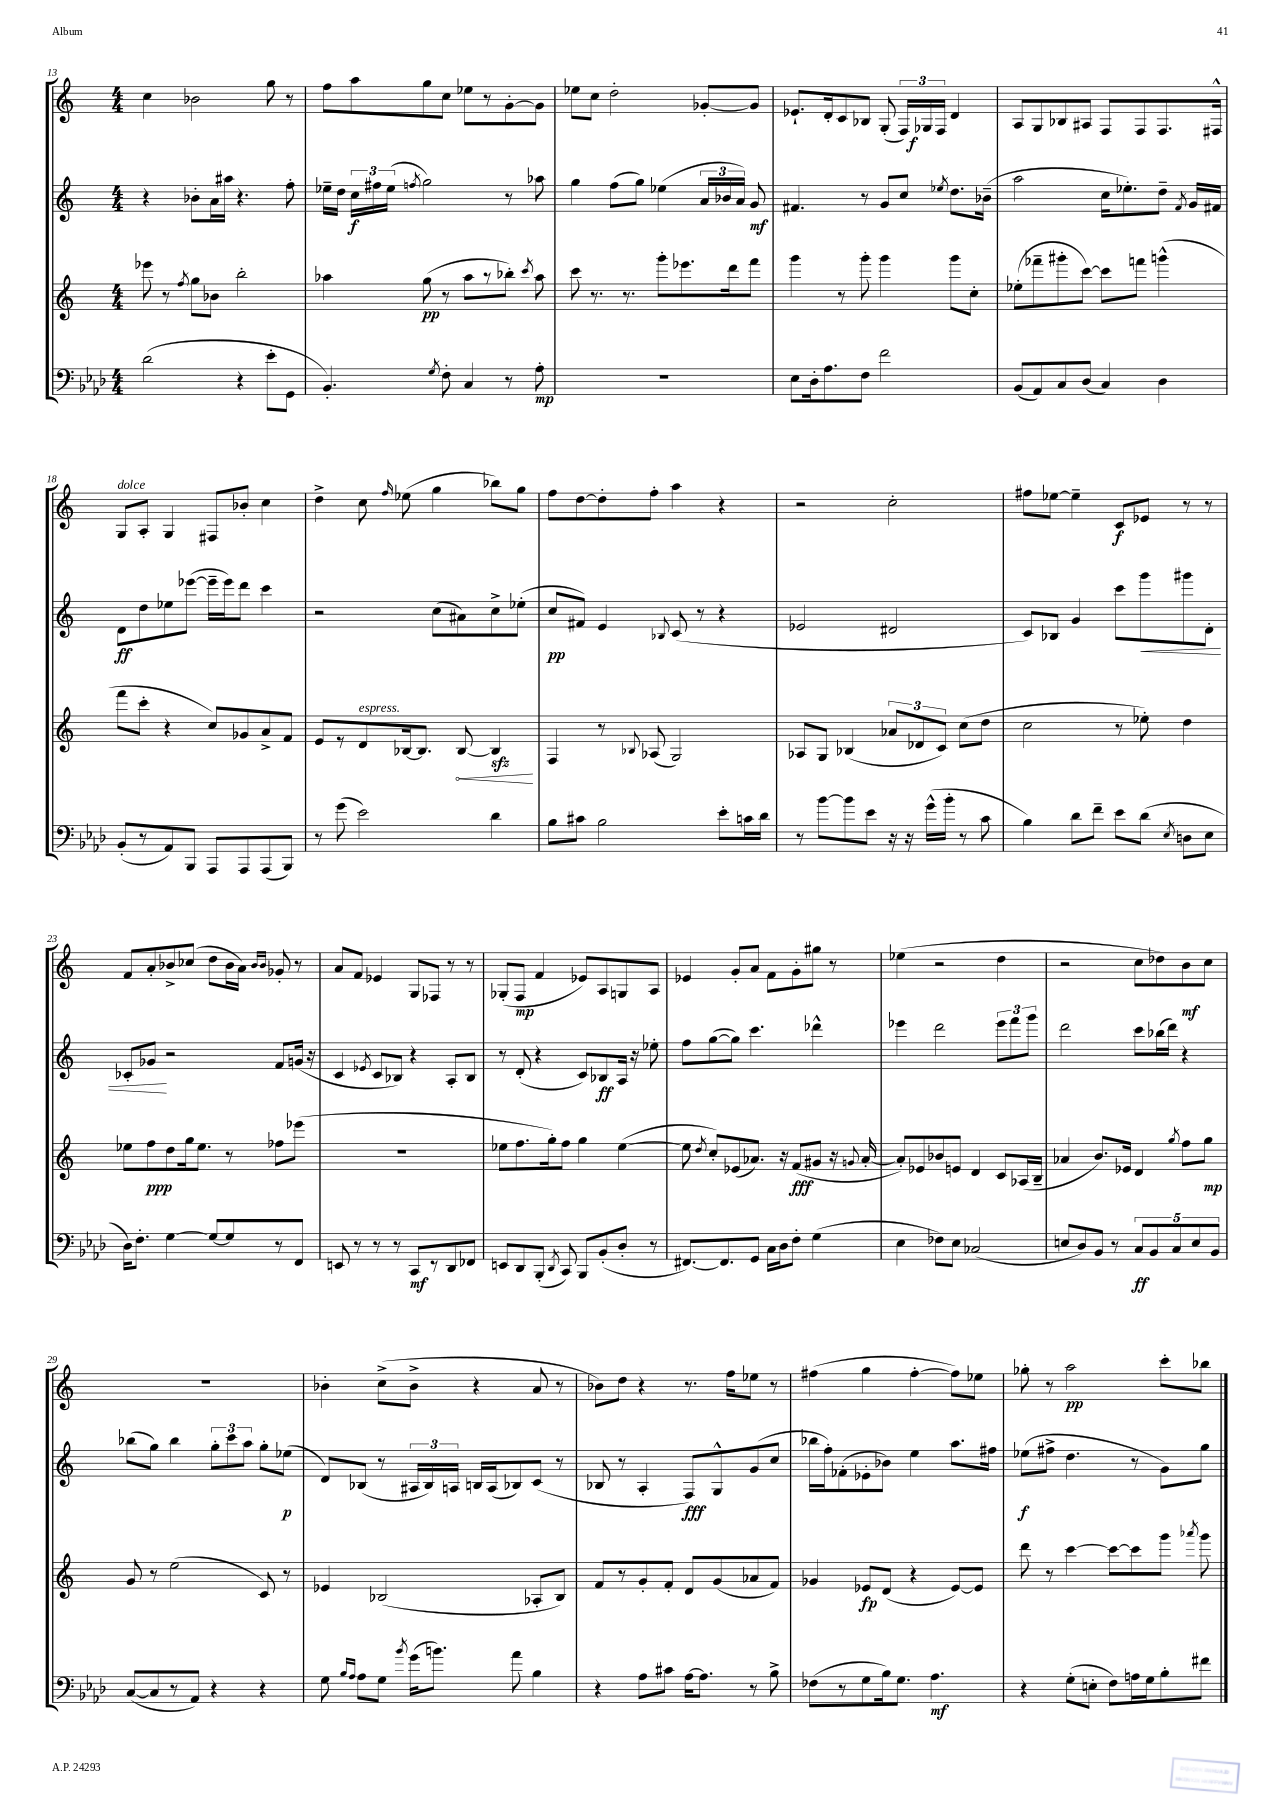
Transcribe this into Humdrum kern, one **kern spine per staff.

**kern	**dynam	**kern	**dynam	**kern	**dynam	**kern	**dynam
*part4	*part4	*part3	*part3	*part2	*part2	*part1	*part1
*staff4	*staff4	*staff3	*staff3	*staff2	*staff2	*staff1	*staff1
*clefF4	*	*clefG2	*	*clefG2	*	*clefG2	*
*k[b-e-a-d-]	*	*k[]	*	*k[]	*	*k[]	*
*M4/4	*	*M4/4	*	*M4/4	*	*M4/4	*
=13	=13	=13	=13	=13	=13	=13	=13
(2d-\	.	8eee-X\	.	4r	.	4cc\	.
.	.	8r	.	.	.	.	.
.	.	8qff/	.	.	.	.	.
.	.	8gg\L	.	8b-X'\L	.	2b-X\	.
.	.	8b-X\J	.	16a\L	.	.	.
.	.	.	.	16aa#X\JJ	.	.	.
4r	.	2bb'\	.	4.r	.	.	.
8e-'\L	.	.	.	.	.	8gg\	.
8GG\J	.	.	.	8ff'\	.	8r	.
=14	=14	=14	=14	=14	=14	=14	=14
4.BB-'/)	.	4aa-X\	.	16ee-X~\LL	.	8ff\L	.
.	.	.	.	16dd\JJ	.	.	.
.	.	.	.	24cc\LL	f	8aa\	.
.	.	.	.	24ff#X\	.	.	.
.	.	.	.	(24ee-\JJ	.	.	.
.	.	.	.	8qffn/	.	.	.
.	.	(8gg\	pp	2gg\)	.	8gg\	.
8qG/	.	.	.	.	.	.	.
8F'\	.	8r	.	.	.	8cc\J	.
4C/	.	8aa-\L	.	.	.	8ee-X\L	.
.	.	8r	.	.	.	8r	.
8r	.	8bb-X'\J)	.	8r	.	[8g'\	.
.	.	8qccc/	.	.	.	.	.
8A-'\	mp	8aa-\	.	8aa-X\	.	8g\J]	.
=15	=15	=15	=15	=15	=15	=15	=15
1r	.	8ccc\	.	4gg\	.	8ee-X\L	.
.	.	8.r	.	.	.	8cc\J	.
.	.	.	.	(8ff\L	.	2dd'\	.
.	.	8.r	.	.	.	.	.
.	.	.	.	8gg\J)	.	.	.
.	.	8ggg'\L	.	(4ee-X\	.	.	.
.	.	8.eee-X\	.	.	.	.	.
.	.	.	.	24a/LL	.	[8g-X'/L	.
.	.	.	.	24b-X/	.	.	.
.	.	16ddd\k	.	.	.	.	.
.	.	.	.	24a/JJ)	.	.	.
.	.	8fff\J	.	8g/	mf	8g-/J]	.
=16	=16	=16	=16	=16	=16	=16	=16
8E-\L	.	4ggg\	.	4.f#X/	.	8.e-X`/L	.
16D-'\k	.	.	.	.	.	.	.
8.A-\	.	.	.	.	.	16d'/k	.
.	.	8r	.	.	.	8c/	.
8F\J	.	8ggg'\	.	8r	.	8B-X/J	.
2f\	.	4ggg\	.	8g/L	.	(8G'/	.
.	.	.	.	8cc/J	.	24F/LL)	.
.	.	.	.	.	.	24G-X/	f
.	.	.	.	.	.	24F/JJ	.
.	.	.	.	8qee-X/	.	.	.
.	.	8ggg\L	.	8.dd\L	.	4d/	.
.	.	8cc'\J	.	.	.	.	.
.	.	.	.	(16b-X~\Jk	.	.	.
=17	=17	=17	=17	=17	=17	=17	=17
(8BB-/L	.	(8ee-X'\L	.	2aa\	.	8A/L	.
8AA-/)	.	8fff-X~\	.	.	.	8G/	.
8C/	.	8ggg#X'\	.	.	.	8B-X/	.
(8D-/J	.	[8ccc\J)	.	.	.	8A#X/J	.
4C/)	.	8ccc\L]	.	16cc\KL	.	8F/L	.
.	.	.	.	8.ee-X'\)	.	.	.
.	.	8fffn\J	.	.	.	8F/	.
4D-\	.	(4gggn^^\	.	8dd~\J	.	8.F/	.
.	.	.	.	8qf/	.	.	.
.	.	.	.	16g/LL	.	.	.
.	.	.	.	16f#X/JJ	.	16F#X^^/Jk	.
!!LO:LB:g=z
=18	=18	=18	=18	=18	=18	=18	=18
!	!	!	!	!	!	!LO:TX:a:i:t=dolce	!
(8BB-'/L	.	8fff\L	.	8d\L	ff	8G/L	.
8r	.	8ccc'\J	.	8dd\	.	8A'/J	.
8AA-/)	.	4r	.	8ee-X\	.	4G/	.
8BBB-/J	.	.	.	([8eee-X\J	.	.	.
8AAA-/L	.	8cc/L)	.	16eee-~\LL]	.	8F#X/L	.
.	.	.	.	16eee-\J)	.	.	.
8AAA-/	.	8g-X/	.	8ddd\J	.	8b-X'/J	.
(8AAA-/	.	8a^/	.	4ccc\	.	4cc\	.
8BBB-/J)	.	8f/J	.	.	.	.	.
=19	=19	=19	=19	=19	=19	=19	=19
8r	.	8e/L	.	2r	.	4dd^\	.
(8g\	.	8r	.	.	.	.	.
!	!	!LO:TX:a:i:t=espress.	!	!	!	!	!
2e-\)	.	8d/	.	.	.	8cc\	.
.	.	.	.	.	.	16qqff/	.
.	.	[16B-X/k	.	.	.	(8ee-X\	.
.	.	8.B-/J]	.	.	.	.	.
.	.	.	.	(8cc\L	.	4gg\	.
!	!	!	!LO:HP:b	!	!	!	!
.	.	[8B-/	<	8a#X\)	.	.	.
4d-\	.	4B-zz/]	.	8cc^\	.	8bb-X\L)	.
.	.	.	.	(8ee-X'\J	.	8gg\J	.
.	.	.	[	.	.	.	.
=20	=20	=20	=20	=20	=20	=20	=20
8B-\L	.	4F/	.	8cc/L	pp	8ff\L	.
8c#X\J	.	.	.	8f#X/J)	.	[8dd\	.
2B-\	.	8r	.	4e/	.	8dd'\]	.
.	.	8qqB-X/	.	.	.	.	.
.	.	(8A-X/	.	.	.	8ff'\J	.
.	.	.	.	8qqB-X/	.	.	.
.	.	2G/)	.	(8c/	.	4aa\	.
.	.	.	.	8r	.	.	.
8e-'\L	.	.	.	4r	.	4r	.
16cn\L	.	.	.	.	.	.	.
16d-\JJ	.	.	.	.	.	.	.
=21	=21	=21	=21	=21	=21	=21	=21
8r	.	8A-X/L	.	2e-X/	.	2r	.
[8b-\L	.	8G/J	.	.	.	.	.
8b-\]	.	(4B-X/	.	.	.	.	.
8e-\J	.	.	.	.	.	.	.
16r	.	12a-X/L	.	2d#X/	.	2cc'\	.
16r	.	.	.	.	.	.	.
.	.	12d-X/	.	.	.	.	.
(16g^^\LL	.	.	.	.	.	.	.
.	.	12c/J)	.	.	.	.	.
16b-'\JJ	.	.	.	.	.	.	.
8r	.	(8cc\L	.	.	.	.	.
8c\	.	8dd\J	.	.	.	.	.
=22	=22	=22	=22	=22	=22	=22	=22
4B-\)	.	2cc\	.	8c/L)	.	8ff#X\L	.
.	.	.	.	8B-X/J	.	[8ee-X\J	.
8d-\L	.	.	.	4g/	.	4ee-~\]	.
8f~\J	.	.	.	.	.	.	.
8e-\L	.	8r	.	8ccc\L	.	8c/L	f
!	!	!	!	!	!LO:HP:b	!	!
(8d-\J	.	8ee-X'\)	.	8ggg\	<	8e-X/J	.
8qE-/	.	.	.	.	.	.	.
8Dn\L	.	4dd\	.	8ggg#X\	.	8r	.
8E-\J	.	.	.	8d'\J	.	8r	.
!!LO:LB:g=z
=23	=23	=23	=23	=23	=23	=23	=23
16D-\KL)	.	8ee-X\L	.	8c-X'/L	.	8f/L	.
8.F'\J	.	.	.	.	.	.	.
.	.	8ff\	ppp	8g-X/J	.	8a'/	.
[4G\	.	8dd\	.	2r	[	8b-X^/	.
.	.	16gg\k	.	.	.	(8cc-X/J	.
.	.	8.ee-\J	.	.	.	.	.
8G/L_	.	.	.	.	.	8dd\L	.
8G/]	.	8r	.	.	.	16b-\L	.
.	.	.	.	.	.	16a\JJ)	.
.	.	.	.	.	.	16qqb-/LL	.
.	.	.	.	.	.	16qqb-/JJ	.
8r	.	8ff-X\L	.	8f/L	.	8g-X'/	.
8FF/J	.	(8eee-X\J	.	(16gn/Jk	.	8r	.
.	.	.	.	16r	.	.	.
=24	=24	=24	=24	=24	=24	=24	=24
8EEn/	.	1r	.	4c/	.	8a/L	.
8r	.	.	.	.	.	8f/J	.
.	.	.	.	8qe-X/	.	.	.
8r	.	.	.	8c/L	.	4e-X/	.
8r	.	.	.	8B-X/J)	.	.	.
8CC/L	mf	.	.	4r	.	8G/L	.
8r	.	.	.	.	.	8F-X/J	.
8DD-/	.	.	.	8A'/L	.	8r	.
8FF-X/J	.	.	.	8B-/J	.	8r	.
=25	=25	=25	=25	=25	=25	=25	=25
8EEn/L	.	8ee-X\L	.	8r	.	(8G-X'/L	.
8DD-/	.	8.ff\	.	(8d'/	.	8F/J	mp
(8BBB-'/J	.	.	.	4r	.	4f/	.
.	.	16gg'\k)	.	.	.	.	.
8qDD-/	.	.	.	.	.	.	.
8CC/)	.	8ff\J	.	.	.	.	.
8BBB-/L	.	4gg\	.	8c/L)	.	8e-X/L)	.
(8BB-'/	.	.	.	8B-X/	ff	8A/	.
8D-'/J	.	([4ee-\	.	16A/Jk	.	8Gn/	.
.	.	.	.	16r	.	.	.
8r	.	.	.	8ee-X'\	.	8A/J	.
=26	=26	=26	=26	=26	=26	=26	=26
[8.FF#X/L)	.	8ee-\]	.	8ff\L	.	4e-X/	.
.	.	8qdd/	.	.	.	.	.
.	.	8cc'/L)	.	([8gg\	.	.	.
8.FF#/]	.	.	.	.	.	.	.
.	.	(8e-X/	.	8gg\J])	.	8g'/L	.
8GG/J	.	8.a-X/J)	.	4.ccc\	.	8a/J	.
16C\LL	.	.	.	.	.	8f\L	.
16D-\J	.	16r	.	.	.	.	.
8F'\J	.	(8f/L	fff	.	.	8g'\	.
(4G\	.	8g#X/J	.	4ddd-X^^\	.	8gg#X\J	.
.	.	16r	.	.	.	8r	.
.	.	8qqgn/	.	.	.	.	.
.	.	[16a-'/	.	.	.	.	.
=27	=27	=27	=27	=27	=27	=27	=27
4E-\	.	8a-'/L])	.	4eee-X\	.	(4ee-X\	.
.	.	8e-X/	.	.	.	.	.
8F-X\L)	.	8b-X/	.	2ddd\	.	2r	.
8E-\J	.	8en/J	.	.	.	.	.
(2C-X/	.	4d/	.	.	.	.	.
.	.	8c/L	.	12eee-\L	.	4dd\	.
.	.	.	.	12fff\	.	.	.
.	.	(16A-X/L	.	.	.	.	.
.	.	.	.	12ggg\J	.	.	.
.	.	16B~/JJ	.	.	.	.	.
=28	=28	=28	=28	=28	=28	=28	=28
8En/L	.	4a-X/	.	2ddd\	.	2r	.
8D-/)	.	.	.	.	.	.	.
8BB-/J	.	8.b/L)	.	.	.	.	.
8r	.	.	.	.	.	.	.
.	.	16e-X/Jk	.	.	.	.	.
10C/L	ff	4d/	.	8ccc\L	.	8cc\L	.
10BB-/	.	.	.	.	.	.	.
.	.	.	.	(16bb-X\L	.	8dd-X\)	.
.	.	.	.	16ddd\JJ)	.	.	.
10C/	.	.	.	.	.	.	.
.	.	8qgg/	.	.	.	.	.
.	.	8ff\L	.	4r	.	8b\	mf
10E/	.	.	.	.	.	.	.
.	.	8gg\J	mp	.	.	8cc\J	.
10BB-/J	.	.	.	.	.	.	.
!!LO:LB:g=z
=29	=29	=29	=29	=29	=29	=29	=29
([8C/L	.	8g/	.	(8bb-X\L	.	1r	.
8C/]	.	8r	.	8gg\J)	.	.	.
8r	.	(2ee\	.	4bb-\	.	.	.
8AA-/J)	.	.	.	.	.	.	.
4r	.	.	.	12gg'\L	.	.	.
.	.	.	.	12ccc\	.	.	.
.	.	.	.	12aa\J	.	.	.
4r	.	8c/)	.	8gg'\L	.	.	.
.	.	8r	.	(8ee-X\J	p	.	.
=30	=30	=30	=30	=30	=30	=30	=30
8G\	.	4e-X/	.	8d/L)	.	4b-X'\	.
16qqB-/LL	.	.	.	.	.	.	.
16qqA-/JJ	.	.	.	.	.	.	.
8A-\L	.	.	.	(8B-X/J	.	.	.
8G\J	.	(2B-X/	.	8r	.	(8cc^\L	.
8qb-/	.	.	.	.	.	.	.
(16g\KL	.	.	.	24A#X/LL	.	8b-^\J	.
.	.	.	.	24B-/)	.	.	.
8.bn\J)	.	.	.	.	.	.	.
.	.	.	.	24An/JJ	.	.	.
.	.	.	.	16Bn/LL	.	4r	.
.	.	.	.	(16A/J	.	.	.
8a-\	.	.	.	8B-X/)	.	.	.
4B-\	.	8A-X'/L	.	(8c/J	.	8a/	.
.	.	8B-/J)	.	8r	.	8r	.
=31	=31	=31	=31	=31	=31	=31	=31
4r	.	8f/L	.	8B-X/	.	8b-X\L)	.
.	.	8r	.	8r	.	8dd\J	.
8A-\L	.	8g'/	.	4A'/	.	4r	.
8c#X\J	.	8f'/J	.	.	.	.	.
[16A-\KL	.	8d/L	.	8F/L)	fff	8.r	.
8.A-\J]	.	.	.	.	.	.	.
.	.	(8g/	.	8G^^/	.	.	.
.	.	.	.	.	.	16ff\KL	.
8r	.	8a-X/	.	(8g/	.	8ee-X\J	.
8B-^\	.	8f/J)	.	8cc/J	.	8r	.
=32	=32	=32	=32	=32	=32	=32	=32
(8F-X\L	.	4g-X/	.	16bb-X\LL	.	(4ff#X\	.
.	.	.	.	16ff'\J)	.	.	.
8r	.	.	.	(8f-X'\	.	.	.
8G\	.	8e-X/L	fp	8e-X'\	.	4gg\	.
16B-\k)	.	(8d/J	.	8b-X\J)	.	.	.
8.G\J	.	.	.	.	.	.	.
.	.	4r	.	4ee\	.	[4ff#'\	.
4.A-\	mf	.	.	.	.	.	.
.	.	[8e-/L)	.	8.aa\L	.	8ff#\L])	.
.	.	8e-/J]	.	.	.	8ee-X\J	.
.	.	.	.	16ff#X\Jk	.	.	.
=33	=33	=33	=33	=33	=33	=33	=33
4r	.	8ddd\	.	(8ee-X\L	f	8gg-X'\	.
.	.	8r	.	8ff#X^\J	.	8r	.
(8G'\L	.	[4ccc\	.	4.dd\	.	2aa\	pp
8En'\J	.	.	.	.	.	.	.
8F\L)	.	8ccc\L_	.	.	.	.	.
16An\L	.	8ccc\]	.	8r	.	.	.
16G\J	.	.	.	.	.	.	.
8B-'\	.	8ggg\J	.	8g\L)	.	8ccc'\L	.
.	.	8qaaa-X/	.	.	.	.	.
8f#X\J	.	8ggg\	.	8gg\J	.	8bb-X\J	.
==	==	==	==	==	==	==	==
*-	*-	*-	*-	*-	*-	*-	*-
